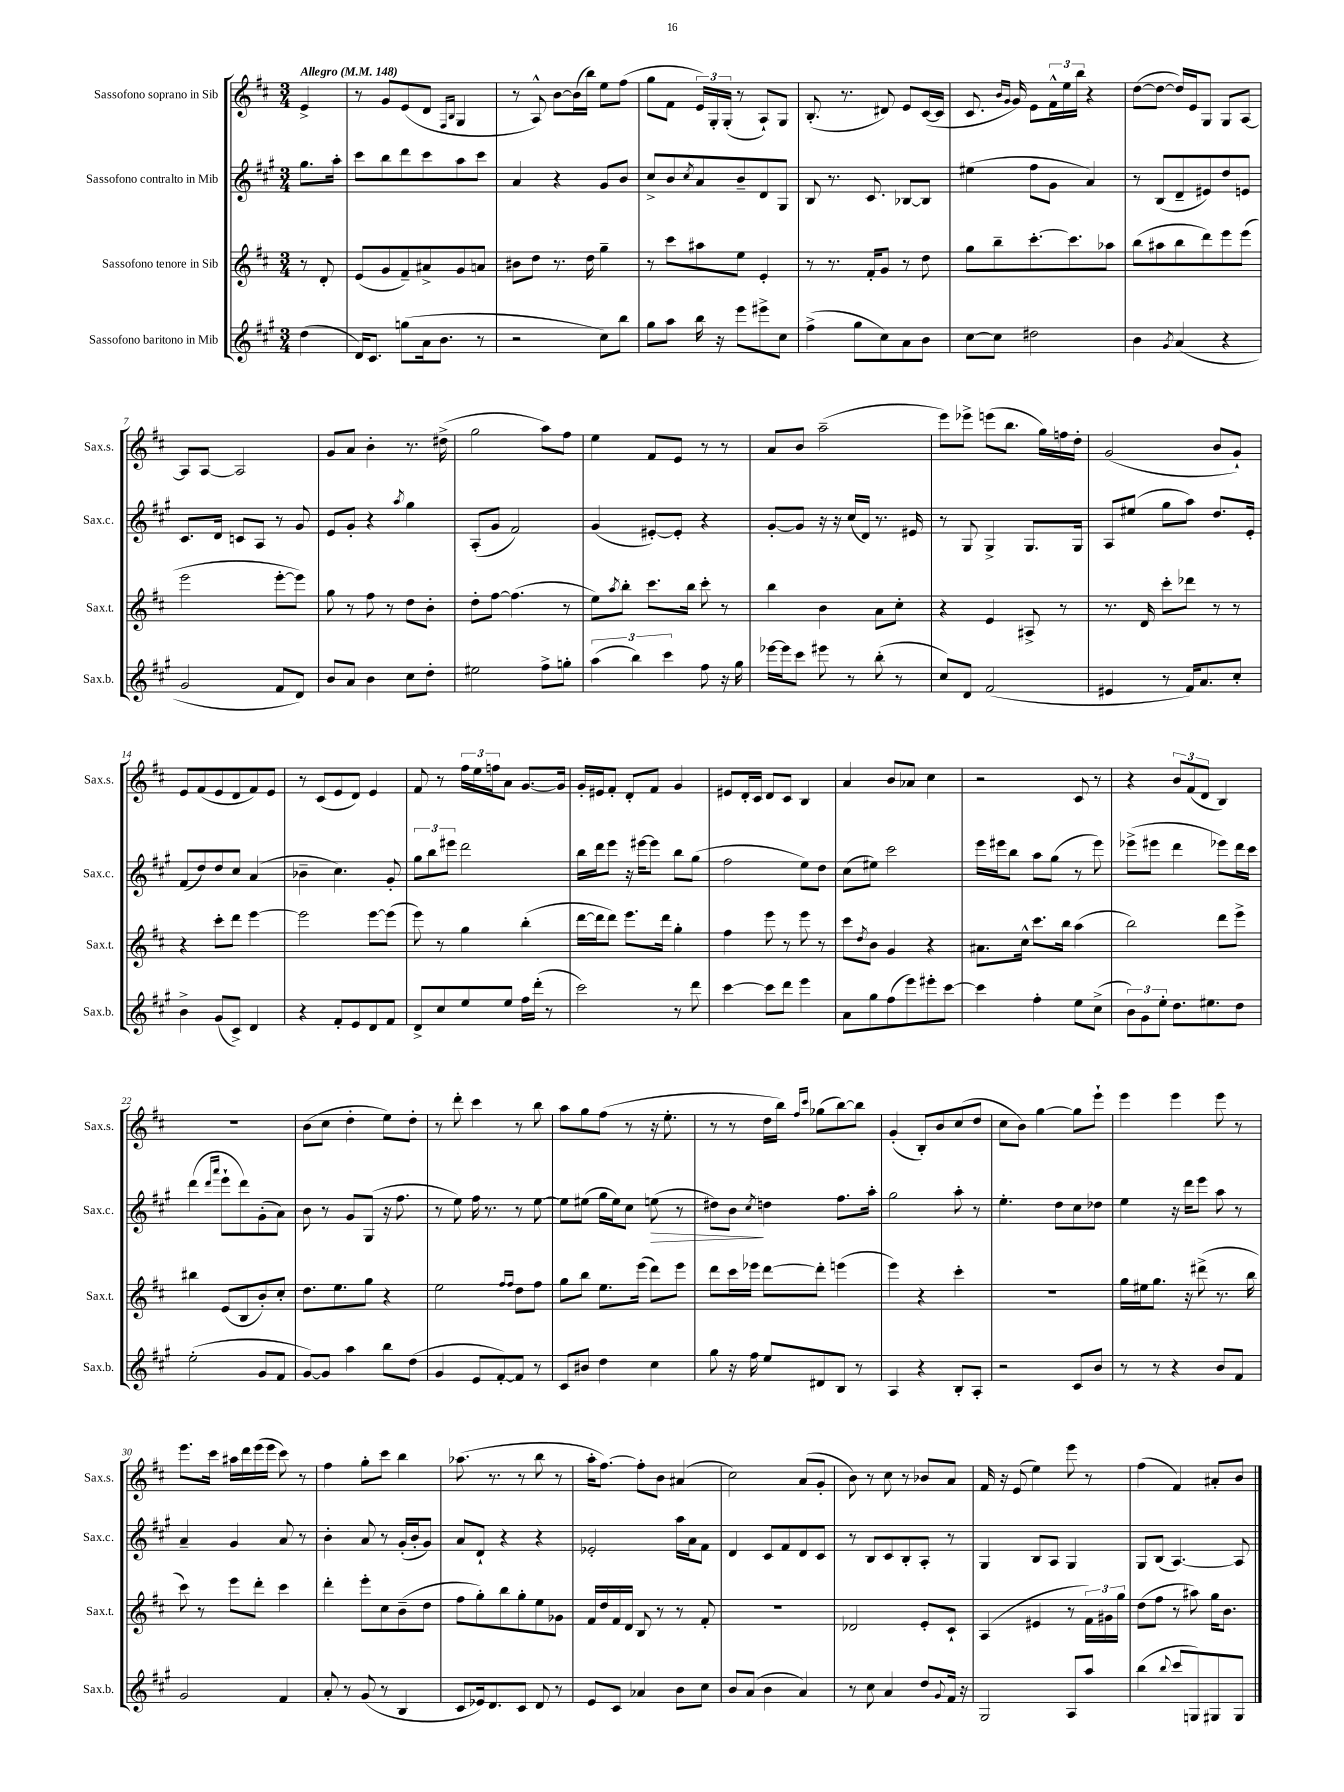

**kern	**kern	**kern	**dynam	**kern
*part4	*part3	*part2	*part2	*part1
*staff4	*staff3	*staff2	*staff2	*staff1
*I"Sassofono baritono in Mib	*I"Sassofono tenore in Sib	*I"Sassofono contralto in Mib	*	*I"Sassofono soprano in Sib
*I'Sax.b.	*I'Sax.t.	*I'Sax.c.	*	*I'Sax.s.
*clefG2	*clefG2	*clefG2	*	*clefG2
*k[f#c#g#]	*k[f#c#]	*k[f#c#g#]	*	*k[f#c#]
*M3/4	*M3/4	*M3/4	*	*M3/4
*MM148	*MM148	*MM148	*	*MM148
=	=	=	=	=
!	!	!	!	!LO:TX:a:B:t=Allegro
(4dd\	8r	8.gg#\L	.	4e^/
.	8d'/	.	.	.
.	.	16aa'\Jk	.	.
=1	=1	=1	=1	=1
16d/KL)	(8e/L	8ccc#\L	.	8r
8.c#/J	.	.	.	.
.	8g/	8bb\	.	8g/L
(8ggn\L	8f#~/)	8ddd\	.	(8e/
16a\k	8a#X^/	8ccc#\	.	8d/J
8.b\J	.	.	.	.
.	.	.	.	16qqF#/LL
.	.	.	.	16qqB/JJ
.	8g/	8aa\	.	4G/
8r	8an/J	8ccc#\J	.	.
=2	=2	=2	=2	=2
2r	8b#X\L	4a/	.	8r
.	8dd\J	.	.	8A^^/)
.	8.r	4r	.	[8b\L
.	.	.	.	(16b\L]
.	16dd\	.	.	16bb\JJ)
8cc#\L)	4gg~\	8g#/L	.	8ee\L
8bb\J	.	8b/J	.	(8ff#\J
=3	=3	=3	=3	=3
8gg#\L	8r	8cc#^/L	.	8gg\L
8aa\J	8ccc#\L	8b/	.	8f#\J
.	.	8qcc#/	.	.
16bb\	8aa#X\	8a/	.	24e/LL)
.	.	.	.	24G'/
16r	.	.	.	.
.	.	.	.	(24G'/JJ
8eee\L	8ee\J	8b~/	.	8r
8eee#X^\	4e'/	8d/	.	8A`/L)
8cc#\J	.	8G#/J	.	8G/J
=4	=4	=4	=4	=4
(4ff#^\	8r	8B/	.	(8.B'/
.	8.r	8.r	.	.
.	.	.	.	8.r
8gg#\L	.	.	.	.
.	16f#'/KL	8.c#/	.	.
8cc#\)	8g/J	.	.	8d#X/)
8a\	8r	[8B-X/L	.	8e/L
8b\J	8dd\	8B-/J]	.	([16c#/L
.	.	.	.	16c#/JJ]
=5	=5	=5	=5	=5
[8cc#\L	8gg\L	(4ee#X\	.	8.c#/
8cc#\J]	8bb~\	.	.	.
.	.	.	.	16qqb/LL
.	.	.	.	16qqg/JJ
.	.	.	.	16g/)
2dd#X\	[8.ccc#'\	8ff#\L	.	8e\L
.	.	8g#\J	.	24f#^^\L
.	.	.	.	24ee\
.	8.ccc#\]	.	.	.
.	.	.	.	24bb\JJ
.	.	4a/)	.	4r
.	8aa-X\J	.	.	.
=6	=6	=6	=6	=6
4b\	(8bb\L	8r	.	([8dd\L
.	8aa#X\	(8B/L	.	8dd\J_
8qg#/	.	.	.	.
(4a/	8bb\	8d~/	.	16dd/LL])
.	.	.	.	16e/J
.	8ddd\)	8e#X/)	.	8G/J
4r	8eee\	8dd/	.	8G/L
.	(8eee\J	8en/J	.	[8A/J
!!LO:LB:g=z
=7	=7	=7	=7	=7
2g#/	2eee\	8.c#/L	.	8A/L]
.	.	.	.	[8A/J
.	.	16d/Jk	.	.
.	.	8cn/L	.	2A/]
.	.	8A/J	.	.
8f#/L	[8eee'\L	8r	.	.
8d/J)	8eee\J])	8g#/	.	.
=8	=8	=8	=8	=8
8b/L	8gg\	8e/L	.	8g/L
8a/J	8r	8g#'/J	.	8a/J
4b\	8ff#\	4r	.	4b'\
.	8r	.	.	.
.	.	8qaa/	.	.
8cc#\L	8dd\L	4gg#\	.	8.r
8dd'\J	8b'\J	.	.	.
.	.	.	.	(16dd#X^\
=9	=9	=9	=9	=9
2ee#X\	8dd'\L	(8A'/L	.	2gg\
.	[8ff#\J	8g#/J	.	.
.	(4.ff#\]	2f#/)	.	.
8ff#^\L	.	.	.	8aa\L)
8ggn'\J	8r	.	.	8ff#\J
=10	=10	=10	=10	=10
(6aa\	8ee\L)	(4g#/	.	4ee\
.	8qaa/	.	.	.
.	8bb'\J	.	.	.
6bb\)	.	.	.	.
.	8.ccc#\L	[8e#X'/L)	.	8f#/L
6ccc#\	.	.	.	.
.	.	8e#'/J]	.	8e/J
.	16bb\Jk	.	.	.
8ff#\	8ccc#'\	4r	.	8r
16r	8r	.	.	8r
16gg#\	.	.	.	.
=11	=11	=11	=11	=11
[16eee-X\LL	4bb\	[8g#'/L	.	8a/L
16eee-\J]	.	.	.	.
8ccc#\J	.	8g#/J]	.	8b/J
8eee#X\	4b\	16r	.	(2aa~\
.	.	16r	.	.
8r	.	(16cc#/LL	.	.
.	.	16d/JJ)	.	.
(8bb'\	8a\L	8.r	.	.
8r	8cc#'\J	.	.	.
.	.	16e#X/	.	.
=12	=12	=12	=12	=12
8cc#/L)	4r	8r	.	8eee\L)
8d/J	.	8G#/	.	8eee-X^\J
(2f#/	4e/	4G#^/	.	(8eeen\L
.	.	.	.	8.bb\J
.	8A#X^/	8.G#/L	.	.
.	.	.	.	16gg\LL)
.	8r	.	.	16ffn\
.	.	16G#/Jk	.	16dd'\JJ
=13	=13	=13	=13	=13
4e#X/	8.r	8A/L	.	(2g/
.	.	(8ee#X/J	.	.
.	16d/	.	.	.
8r	8ccc#'\L	8gg#\L	.	.
16f#/KL)	8ddd-X\J	8aa\J)	.	.
8.a/	.	.	.	.
.	8r	8.dd/L	.	8b/L
8cc#'/J	8r	.	.	8g`/J)
.	.	16e'/Jk	.	.
!!LO:LB:g=z
=14	=14	=14	=14	=14
4b^\	4r	(8f#/L	.	8e/L
.	.	8dd/)	.	(8f#/
(8g#/L	8ccc#'\L	8dd/	.	8e/
8c#^/J)	8ddd\J	8cc#/J	.	8d/
4d/	[4eee\	(4a/	.	8f#/)
.	.	.	.	8e/J
=15	=15	=15	=15	=15
4r	2eee\]	4b-X~\	.	8r
.	.	.	.	(8c#/L
8f#'/L	.	4.cc#\)	.	8e/
8e/	.	.	.	8d/J)
8d/	[8eee\L	.	.	4e/
8f#/J	(8eee\J]	8g#'/	.	.
=16	=16	=16	=16	=16
8d^/L	8eee\)	12gg#\L	.	8f#/
.	.	12bb\	.	.
8cc#/	8r	.	.	8r
.	.	12eee#X\J	.	.
8ee/	4gg\	2ddd\	.	24ff#\LL
.	.	.	.	24ee\
.	.	.	.	24ffn\J
8ee/J	.	.	.	8a\J
16ff#\LL	(4bb'\	.	.	[8.g/L
(16ddd'\JJ	.	.	.	.
8r	.	.	.	.
.	.	.	.	16g/Jk]
=17	=17	=17	=17	=17
2ccc#\)	[16ddd\LL	16bb\LL	.	16g'/LL
.	16ddd\J]	16ddd\J	.	16e#X/J
.	8ddd\J)	8eee\J	.	8f#'/J
.	8.eee\L	16r	.	8d'/L
.	.	[16eee#X\KL	.	.
.	.	8eee#\J]	.	8f#/J
.	16ddd\Jk	.	.	.
8r	4gg'\	8bb\L	.	4g/
8ddd\	.	(8gg#\J	.	.
=18	=18	=18	=18	=18
[4ccc#\	4ff#\	2ff#\	.	8e#X/L
.	.	.	.	16d'/L
.	.	.	.	16c#/JJ
8ccc#\L]	8eee\	.	.	8d/L
8ddd\J	8r	.	.	8c#/J
4eee\	8eee\	8ee\L)	.	4B/
.	8r	8dd\J	.	.
=19	=19	=19	=19	=19
8a\L	8ccc#\L	(8cc#\L	.	4a/
.	8qdd/	.	.	.
8gg#\	8b\J	8ee#X\J)	.	.
(8ff#\	4g/	2ccc#\	.	8b/L
8eee\)	.	.	.	8a-X/J
8eee#X'\	4r	.	.	4cc#\
[8ccc#\J	.	.	.	.
=20	=20	=20	=20	=20
4ccc#\]	8.a#X\L	16eee\LL	.	2r
.	.	16eee#X\J	.	.
.	.	8bb\J	.	.
.	16cc#^^\Jk	.	.	.
4ff#'\	8.ccc#\L	8aa\L	.	.
.	.	(8gg#\J	.	.
.	16bb\Jk	.	.	.
8ee\L	(4aa\	8r	.	8c#/
(8cc#^\J	.	8eee#\)	.	8r
=21	=21	=21	=21	=21
12b\L)	2bb\)	(8eee-X^\L	.	4r
12g#\	.	.	.	.
.	.	8eee#X\J	.	.
12ee'\J	.	.	.	.
8.dd\L	.	4ddd\	.	12b/L
.	.	.	.	(12f#/
.	.	.	.	12d/J
8.ee#X\	.	.	.	.
.	8ddd\L	8eee-X\L)	.	4B/)
8dd\J	8eee^\J	16ddd\L	.	.
.	.	16ccc#\JJ	.	.
!!LO:LB:g=z
=22	=22	=22	=22	=22
(2ee'\	4bb#X\	(4ddd\	.	2.r
.	.	16qqddd/LL	.	.
.	.	16qqaaa/JJ	.	.
.	(8e/L	8eee`\L	.	.
.	8B/	8ddd\)	.	.
8g#/L	8b'/)	(8g#'\	.	.
8f#/J	8cc#'/J	8a\J)	.	.
=23	=23	=23	=23	=23
[8g#/L)	8.dd\L	8b\	.	(8b\L
8g#/J]	.	8r	.	8cc#\J
.	8.ee\	.	.	.
4aa\	.	8g#/L	.	4dd'\
.	8gg\J	(8G#/J	.	.
8bb\L	4r	16r	.	8ee\L)
.	.	8.ff#\	.	.
(8dd\J	.	.	.	8dd'\J
=24	=24	=24	=24	=24
4g#/	2ee\	8r	.	8r
.	.	8ee\)	.	8ddd'\
8e/L	.	16ff#\	.	4ccc#\
.	.	8.r	.	.
[8f#'/)	.	.	.	.
.	16qqff#/LL	.	.	.
.	16qqff#/JJ	.	.	.
8f#/J]	8dd\L	8r	.	8r
8r	8ff#\J	[8ee\	.	8bb\
=25	=25	=25	=25	=25
8c#/L	8gg\L	8ee\L]	.	8aa\L
8b#X/J	8bb\J	(8ee#X\J	.	8gg\
4dd\	8.ee\L	16gg#\LL	.	(8ff#\J
.	.	16ee#\J)	.	.
.	.	8cc#\J	.	8r
.	(16eee\Jk	.	.	.
!	!	!	!LO:HP:b	!
4cc#\	8ddd\L)	(8een\	>	16r
.	.	.	.	8.ee'\
.	8eee\J	8r	.	.
=26	=26	=26	=26	=26
8gg#\	8ddd\L	8dd#X\L)	.	8r
16r	16ccc#\L	8b\J	.	8r
16ff#\	16eee-X\JJ	.	.	.
.	.	8qcc#/	.	.
8ee/L	[8ddd\L	4ddn\	]	16dd\LL
.	.	.	.	16bb\JJ)
.	.	.	.	16qqff#/LL
.	.	.	.	16qqccc#/JJ
8d#X/	8ddd'\J]	.	.	(8gg-X\L
8B/J	(4eeen\	8.ff#\L	.	[8bb\)
8r	.	.	.	8bb\J]
.	.	16aa'\Jk	.	.
=27	=27	=27	=27	=27
4A/	4eee\)	2gg#\	.	(4g'/
4r	4r	.	.	8B'/L)
.	.	.	.	8b/
8B'/L	4ccc#'\	8aa'\	.	(8cc#/
8A'/J	.	8r	.	8dd/J
=28	=28	=28	=28	=28
2r	2.r	4.ee'\	.	8cc#\L
.	.	.	.	8b\J)
.	.	.	.	[4gg\
.	.	8dd\L	.	.
8c#/L	.	8cc#\	.	8gg\L]
8b/J	.	8dd-X\J	.	8eee`\J
=29	=29	=29	=29	=29
8r	16gg\LL	4ee\	.	4eee\
.	16ee#X\J	.	.	.
8r	8.gg\J	.	.	.
4r	.	16r	.	4eee\
.	16r	16ddd\KL	.	.
.	(8ddd#X^\	8eee\J	.	.
8b/L	8.r	8aa\	.	8eee\
8f#/J	.	8r	.	8r
.	16bb\	.	.	.
!!LO:LB:g=z
=30	=30	=30	=30	=30
2g#/	8ccc#\)	4a~/	.	8.eee\L
.	8r	.	.	.
.	.	.	.	16ccc#\Jk
.	8eee\L	4g#/	.	16aa#X\LL
.	.	.	.	16ddd\
.	8ddd'\J	.	.	(16eee\
.	.	.	.	16eee\JJ
4f#/	4ccc#\	8a/	.	8ccc#\)
.	.	8r	.	8r
=31	=31	=31	=31	=31
8a'/	4ddd'\	4b'\	.	4ff#\
8r	.	.	.	.
(8g#/	8eee'\L	8a/	.	8gg'\L
8r	8cc#\	8r	.	8ccc#\J
4B/	(8b~\	(16g#'/LL	.	4bb\
.	.	16b'/J	.	.
.	8dd\J	8g#/J)	.	.
=32	=32	=32	=32	=32
8c#/L	8ff#\L	8a/L	.	(8.aa-X\
16e-X/k)	8gg'\)	8d`/J	.	.
8.d/	.	.	.	8.r
.	8bb\	4r	.	.
8c#/J	8gg'\	.	.	8r
8d/	8ee\	4r	.	8bb\
8r	8g-X\J	.	.	8r
=33	=33	=33	=33	=33
8e/L	16f#/LL	2e-X'/	.	16aa'\KL
.	16dd/	.	.	[8.ff#\J)
8c#/J	16f#/	.	.	.
.	16d/JJ	.	.	.
4a-X/	8B/	.	.	8ff#'\L]
.	8r	.	.	8b\J
8b\L	8r	16aa\LL	.	(4a#X/
.	.	16a\J	.	.
8cc#\J	8f#'/	8f#\J	.	.
=34	=34	=34	=34	=34
8b/L	2.r	4d/	.	2cc#\)
(8a/J	.	.	.	.
4b\	.	8c#/L	.	.
.	.	8f#/	.	.
4a/)	.	8d/	.	(8a/L
.	.	8c#/J	.	8g'/J
=35	=35	=35	=35	=35
8r	2d-X/	8r	.	8b\)
8cc#\	.	8B/L	.	8r
4a/	.	8c#/	.	8cc#\
.	.	8B'/	.	8r
8dd/L	8e'/L	8A'/J	.	8b-X/L
8qqg#/	.	.	.	.
16f#/Jk	8c#`/J	8r	.	8a/J
16r	.	.	.	.
=36	=36	=36	=36	=36
2G#/	(4A/	4G#/	.	16f#/
.	.	.	.	16r
.	.	.	.	(8e/
.	4e#X/	8B/L	.	4ee\)
.	.	8A/J	.	.
8A/L	8r	4G#/	.	8eee\
8aa/J	24f#\LL)	.	.	8r
.	24g#X\	.	.	.
.	24gg\JJ	.	.	.
=37	=37	=37	=37	=37
(4bb\	(8dd\L	8G#/L	.	(4ff#\
.	8ff#\J	(8B/J	.	.
8qqbb/	.	.	.	.
8ccc#/L	8r	[4.A/)	.	4f#/)
8Gn/)	8aa#X\)	.	.	.
8G#X/	16gg\KL	.	.	8a#X'/L
.	8.b\J	.	.	.
8G#/J	.	8A/]	.	8b/J
==	==	==	==	==
*-	*-	*-	*-	*-
